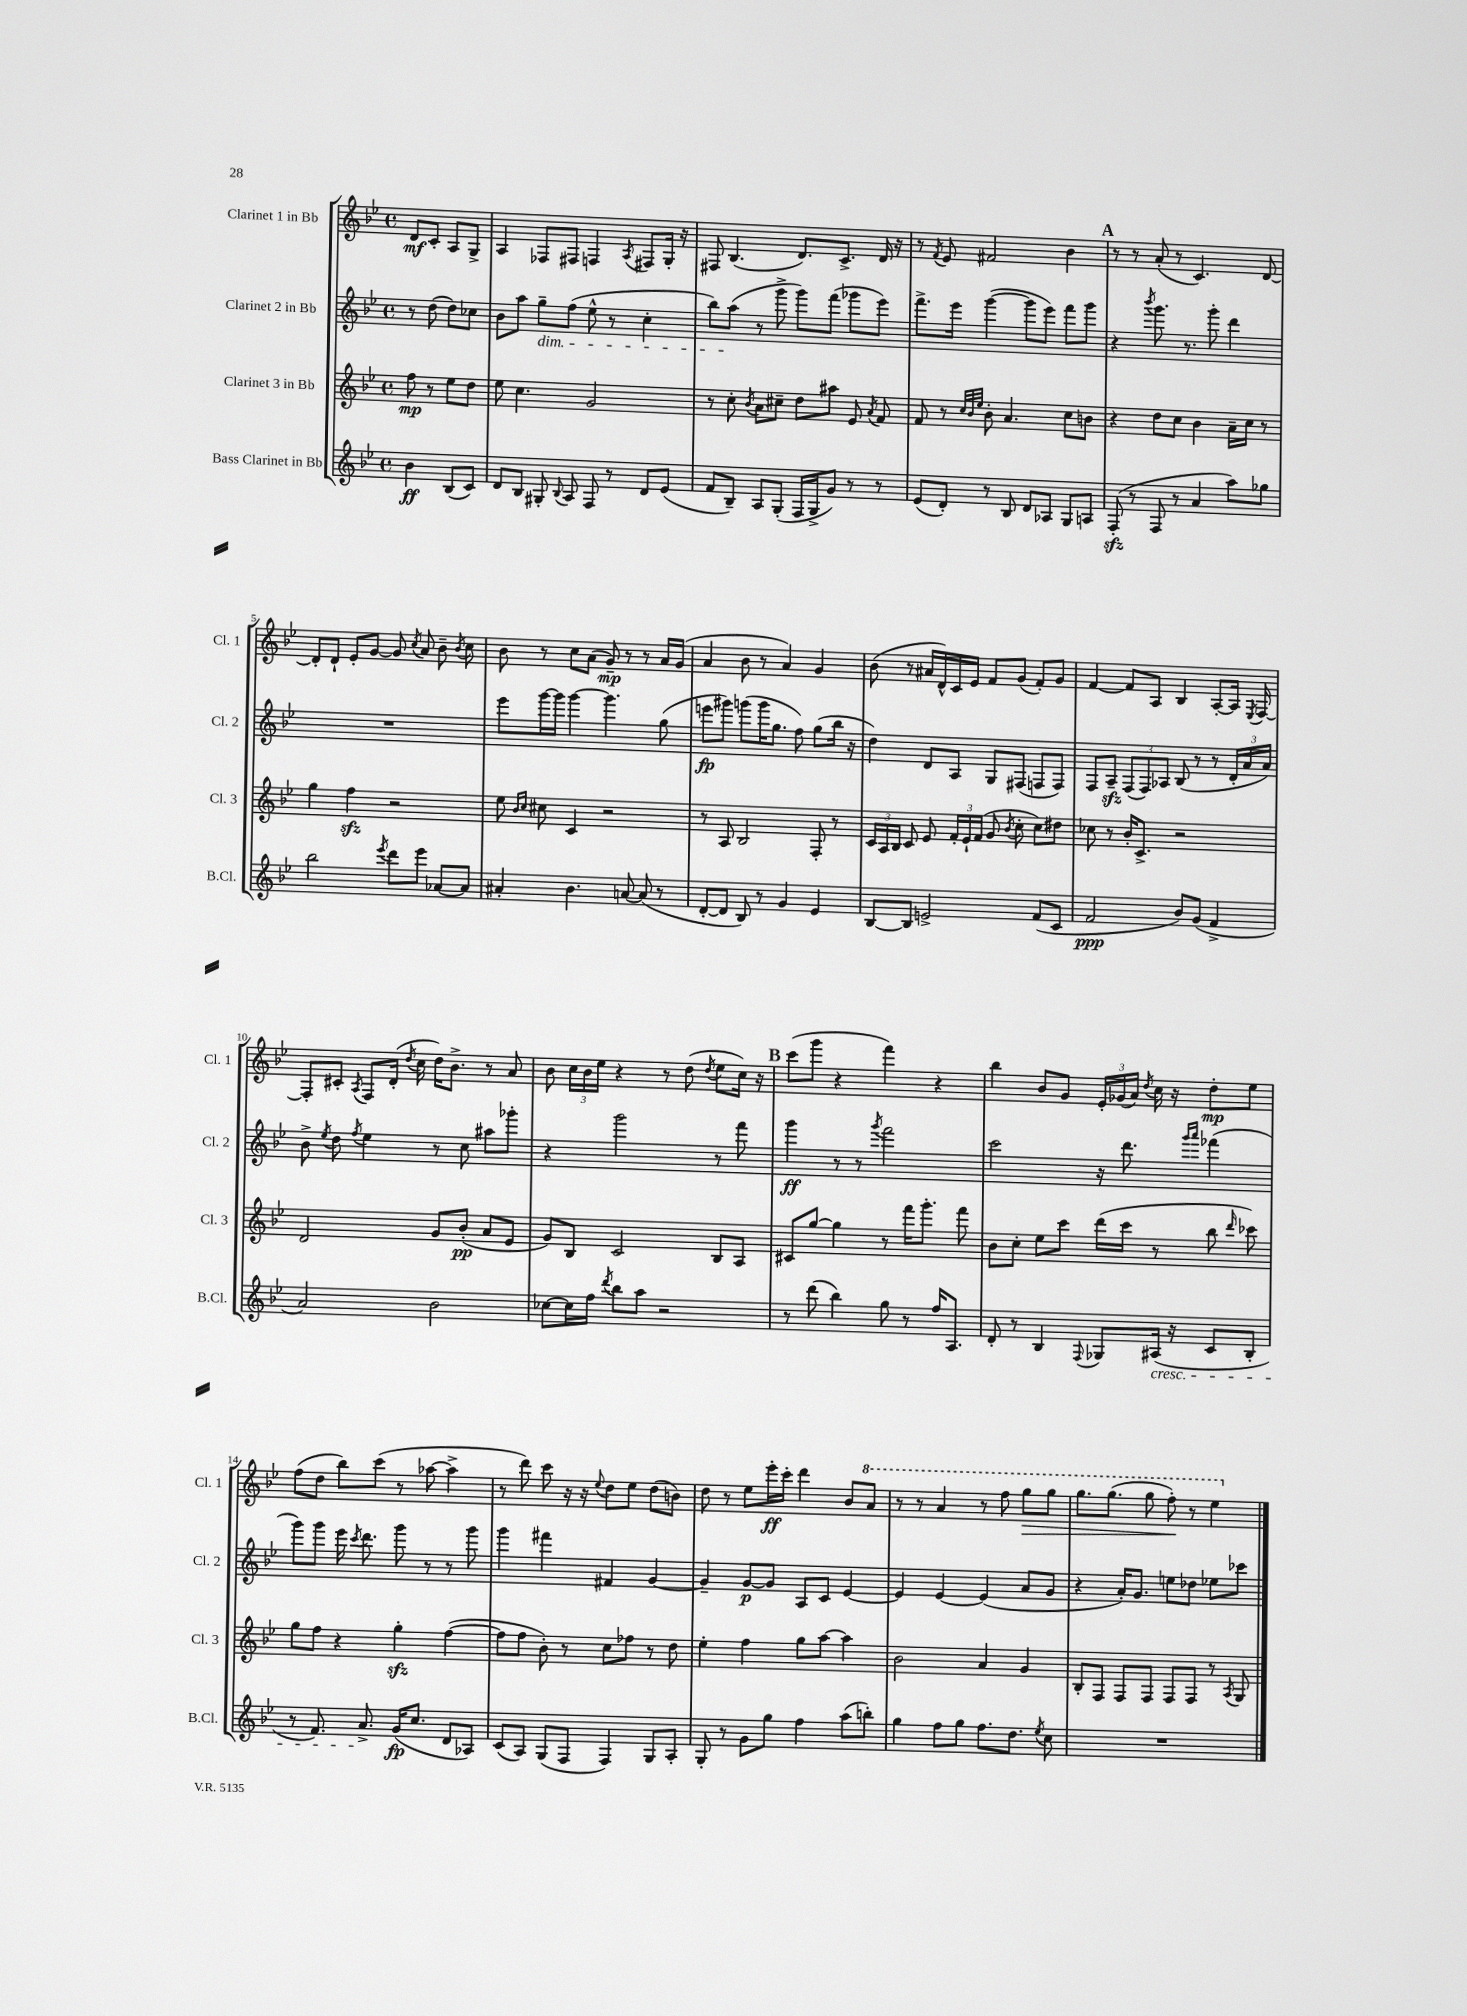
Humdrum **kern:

**kern	**dynam	**kern	**dynam	**kern	**dynam	**kern	**dynam
*part4	*part4	*part3	*part3	*part2	*part2	*part1	*part1
*staff4	*staff4	*staff3	*staff3	*staff2	*staff2	*staff1	*staff1
*I"Bass Clarinet in Bb	*	*I"Clarinet 3 in Bb	*	*I"Clarinet 2 in Bb	*	*I"Clarinet 1 in Bb	*
*I'B.Cl.	*	*I'Cl. 3	*	*I'Cl. 2	*	*I'Cl. 1	*
*clefG2	*	*clefG2	*	*clefG2	*	*clefG2	*
*k[b-e-]	*	*k[b-e-]	*	*k[b-e-]	*	*k[b-e-]	*
*M4/4	*	*M4/4	*	*M4/4	*	*M4/4	*
*met(c)	*	*met(c)	*	*met(c)	*	*met(c)	*
=	=	=	=	=	=	=	=
4b-\	ff	8ff\	mp	8r	.	8d/L	mf
.	.	8r	.	(8dd\	.	8c'/J	.
(8B-/L	.	8ee-\L	.	8dd\L)	.	8A/L	.
8c/J)	.	8dd\J	.	8cc-X\J	.	8G^/J	.
=1	=1	=1	=1	=1	=1	=1	=1
8d/L	.	8ee-\	.	8b-\L	.	4A/	.
8B-/J	.	4.cc\	.	8aa\J	.	.	.
!	!	!	!	!LO:TX:b:i:t=dim.	!	!	!
8G#X'/	.	.	.	8gg~\L	.	8F-X/L	.
8qqB-/	.	.	.	.	.	.	.
8A/	.	.	.	(8ff\J	.	8F#X/J	.
8F/	.	2g/	.	8ee-^^\	.	4Fn/	.
8r	.	.	.	8r	.	.	.
.	.	.	.	.	.	8qA/	.
8d/L	.	.	.	4cc'\	.	8F#X/L	.
(8e-/J	.	.	.	.	.	16G'/Jk	.
.	.	.	.	.	.	16r	.
=2	=2	=2	=2	=2	=2	=2	=2
8f/L	.	8r	.	8bb-\L)	.	8F#X/	.
8B-~/J)	.	8cc'\	.	(8aa\J	.	(4.B-/	.
.	.	8qb-/	.	.	.	.	.
8A/L	.	8a\L	.	8r	.	.	.
(8G'/J	.	8cc#X~\J	.	8ggg^\	.	.	.
16F/LL	.	8dd\L	.	8ggg\L)	.	8.d/L)	.
16G^/J	.	.	.	.	.	.	.
8g/J)	.	8aa#X\J	.	(8fff\J	.	.	.
.	.	.	.	.	.	8.c^/J	.
8r	.	8e-/	.	8ggg-X\L	.	.	.
.	.	8qa/	.	.	.	.	.
8r	.	8f/	.	8eee-\J)	.	16d/	.
.	.	.	.	.	.	16r	.
=3	=3	=3	=3	=3	=3	=3	=3
(8e-/L	.	8f/	.	8.fff^\L	.	8r	.
.	.	.	.	.	.	8qf/	.
8d'/J)	.	8r	.	.	.	8e-/	.
.	.	.	.	16eee-\Jk	.	.	.
.	.	32qqcc/LLL	.	.	.	.	.
.	.	32qqb-/	.	.	.	.	.
.	.	32qqee-/JJJ	.	.	.	.	.
8r	.	8b-'\	.	([4ggg\	.	2f#X/	.
8B-/	.	4.a/	.	.	.	.	.
8d/L	.	.	.	8ggg\L]	.	.	.
8A-X/J	.	.	.	8eee-\J)	.	.	.
8G/L	.	8cc\L	.	8fff\L	.	4b-\	.
8An/J	.	8bn\J	.	8ggg\J	.	.	.
!!LO:REH:place=s1:t=A
=4	=4	=4	=4	=4	=4	=4	=4
(8Fzz'/	.	4r	.	4r	.	8r	.
8r	.	.	.	.	.	8r	.
.	.	.	.	8qbbb-/	.	.	.
8F/	.	8dd\L	.	8.ggg\	.	(8a'/	.
8r	.	8cc\J	.	.	.	8r	.
.	.	.	.	8.r	.	.	.
4a/	.	4b-\	.	.	.	4.c/)	.
.	.	.	.	8ggg'\	.	.	.
8aa\L)	.	16a~\LL	.	4ddd\	.	.	.
.	.	16cc\JJ	.	.	.	.	.
8gg-X\J	.	8r	.	.	.	[8d/	.
!!LO:LB:g=z
=5	=5	=5	=5	=5	=5	=5	=5
2bb-\	.	4gg\	.	1r	.	8d'/L]	.
.	.	.	.	.	.	8d`/J	.
.	.	4ffzz\	.	.	.	8e-'/L	.
.	.	.	.	.	.	[8g/J	.
8qeee-/	.	.	.	.	.	.	.
8ddd\L	.	2r	.	.	.	8g/]	.
.	.	.	.	.	.	8qcc/	.
8eee-\J	.	.	.	.	.	8a/	.
[8a-X/L	.	.	.	.	.	8b-~\	.
.	.	.	.	.	.	8qb-/	.
8a-/J]	.	.	.	.	.	8cc\	.
=6	=6	=6	=6	=6	=6	=6	=6
4a#X'/	.	8ee-\	.	8eee-\L	.	8b-\	.
.	.	16qqb-/LL	.	.	.	.	.
.	.	16qqcc/JJ	.	.	.	.	.
.	.	8cc#X\	.	[16ggg\L	.	8r	.
.	.	.	.	16ggg\JJ]	.	.	.
4.b-\	.	4c/	.	[4ggg\	.	8cc\L	.
.	.	.	.	.	.	(8a\J	.
.	.	2r	.	4.ggg\]	.	8g~/)	mp
[8an/	.	.	.	.	.	8r	.
(8a/]	.	.	.	.	.	8r	.
8r	.	.	.	(8gg\	.	16a/LL	.
.	.	.	.	.	.	(16g/JJ	.
=7	=7	=7	=7	=7	=7	=7	=7
[8d'/L	.	8r	.	8eeen\L	fp	4a/	.
8d/J]	.	8A/	.	8ggg#X\J)	.	.	.
8B-/)	.	2B-/	.	(8gggn\L	.	8b-\	.
8r	.	.	.	16ggg\K	.	8r	.
.	.	.	.	8.gg\J	.	.	.
4g/	.	.	.	.	.	4a/)	.
.	.	.	.	8ff\)	.	.	.
4e-/	.	8F'/	.	(8gg\L	.	4g/	.
.	.	8r	.	16bb-\Jk	.	.	.
.	.	.	.	16r	.	.	.
=8	=8	=8	=8	=8	=8	=8	=8
[8B-/L	.	24c/LL	.	4dd\)	.	(8b-\	.
.	.	24A/	.	.	.	.	.
.	.	24B-/JJ	.	.	.	.	.
8B-/J]	.	8c/	.	.	.	8r	.
2en^/	.	8e-/	.	8d/L	.	16a#X/LL	.
.	.	.	.	.	.	16d^^/)	.
.	.	24f'/LL	.	8A/J	.	16c/	.
.	.	24e-`/	.	.	.	.	.
.	.	.	.	.	.	16e-/JJ	.
.	.	(24f/JJ	.	.	.	.	.
.	.	8g/	.	8G/L	.	8f/L	.
.	.	8qb-/	.	.	.	.	.
.	.	8cc'\	.	(8F#X/J	.	(8g/J	.
(8f/L	.	8cc\L)	.	8Fn/L	.	8f'/L)	.
8c/J	.	8dd#X\J	.	8F/J)	.	8g/J	.
=9	=9	=9	=9	=9	=9	=9	=9
2f/	ppp	8cc-X\	.	8F/L	.	[4f/	.
.	.	8r	.	8Azz~/J	.	.	.
.	.	16b-'/KL	.	(12F/L	.	8f/L]	.
.	.	8.c^/J	.	.	.	.	.
.	.	.	.	12F/)	.	.	.
.	.	.	.	.	.	8A/J	.
.	.	.	.	12A-X/J	.	.	.
8b-/L)	.	2r	.	(8B-/	.	4B-/	.
(8g/J	.	.	.	8r	.	.	.
4f^/	.	.	.	8r	.	[8A'/L	.
.	.	.	.	24d'/LL	.	16A/Jk]	.
.	.	.	.	24a/	.	.	.
.	.	.	.	.	.	8qE-/	.
.	.	.	.	.	.	[16F/	.
.	.	.	.	24a/JJ)	.	.	.
!!LO:LB:g=z
=10	=10	=10	=10	=10	=10	=10	=10
2a/)	.	2d/	.	8b-^\	.	8F'/L]	.
.	.	.	.	8qee-/	.	.	.
.	.	.	.	8dd\	.	8c#X'/J	.
.	.	.	.	8qff/	.	8qA/	.
.	.	.	.	4ee-\	.	8F/L	.
.	.	.	.	.	.	(16d'/Jk	.
.	.	.	.	.	.	8qdd/	.
.	.	.	.	.	.	16cc\	.
2b-\	.	8g/L	.	8r	.	16dd\KL)	.
.	.	.	.	.	.	8.b-^\J	.
.	.	(8b-'/J	pp	8cc\	.	.	.
.	.	8a/L	.	8aa#X\L	.	8r	.
.	.	8e-/J	.	8ggg-X'\J	.	8a/	.
=11	=11	=11	=11	=11	=11	=11	=11
[8cc-X\L	.	8g/L)	.	4r	.	8b-\	.
16cc-\L]	.	8B-/J	.	.	.	24cc\LL	.
.	.	.	.	.	.	24b-\	.
16ff\JJ	.	.	.	.	.	.	.
.	.	.	.	.	.	24ee-\JJ	.
8qddd/	.	.	.	.	.	.	.
8bb-\L	.	2c/	.	2ggg\	.	4r	.
8aa\J	.	.	.	.	.	.	.
2r	.	.	.	.	.	8r	.
.	.	.	.	.	.	(8dd\	.
.	.	.	.	.	.	8qdd/	.
.	.	8B-/L	.	8r	.	8ee-\L	.
.	.	8A/J	.	8fff\	.	16cc\Jk)	.
.	.	.	.	.	.	16r	.
!!LO:REH:place=s1:t=B
=12	=12	=12	=12	=12	=12	=12	=12
8r	.	8c#X/L	.	4ggg\	ff	(8ccc\L	.
(8ddd\	.	[8gg/J	.	.	.	8ggg\J	.
4bb-\)	.	4gg\]	.	8r	.	4r	.
.	.	.	.	8r	.	.	.
.	.	.	.	8qggg/	.	.	.
8gg\	.	8r	.	2fff\	.	4fff\)	.
8r	.	16fff\KL	.	.	.	.	.
.	.	8.ggg'\J	.	.	.	.	.
16ff/KL	.	.	.	.	.	4r	.
8.A/J	.	.	.	.	.	.	.
.	.	8fff\	.	.	.	.	.
=13	=13	=13	=13	=13	=13	=13	=13
8d'/	.	8b-\L	.	2ccc\	.	4bb-\	.
8r	.	8cc'\J	.	.	.	.	.
4B-/	.	8ee-\L	.	.	.	8b-/L	.
.	.	8ccc\J	.	.	.	8g/J	.
8qqF/	.	.	.	.	.	.	.
8G-X/L	.	(16ddd\LL	.	16r	.	24e-'/LL	.
.	.	.	.	.	.	(24g-X/	.
.	.	16ccc\JJ	.	8.ddd\	.	.	.
.	.	.	.	.	.	24a/JJ)	.
.	.	.	.	.	.	8qdd/	.
!LO:TX:b:i:t=cresc.	!	!	!	!	!	!	!
(16A#X/Jk	.	8r	.	.	.	16cc\	.
16r	.	.	.	.	.	16r	.
.	.	.	.	16qqggg/LL	.	.	.
.	.	.	.	16qqaaa/JJ	.	.	.
8c/L	.	8bb-\	.	(4fff-X\	.	8dd'\L	mp
.	.	16qqddd/	.	.	.	.	.
8B-'/J	.	8ccc-X\)	.	.	.	8ee-\J	.
!!LO:LB:g=z
=14	=14	=14	=14	=14	=14	=14	=14
8r	.	8gg\L	.	8ggg\L)	.	(8ff\L	.
8.f/)	.	8ff\J	.	8ggg\J	.	8dd\J	.
.	.	4r	.	16eee-\	.	8bb-\L)	.
.	.	.	.	8qccc/	.	.	.
8.a^/	.	.	.	8.ddd\	.	.	.
.	.	.	.	.	.	(8ccc\J	.
(16g/KL	fp	4ggzz'\	.	8ggg\	.	8r	.
8.cc/J	.	.	.	.	.	.	.
.	.	.	.	8r	.	[8aa-X\	.
8d/L	.	([4ff\	.	8r	.	4aa-^\]	.
8A-X/J)	.	.	.	8ggg\	.	.	.
=15	=15	=15	=15	=15	=15	=15	=15
(8c/L	.	8ff\L]	.	4ggg\	.	8r	.
8A/J)	.	8ff\J	.	.	.	8ddd\)	.
(8G/L	.	8b-'\)	.	4fff#X\	.	8ccc\	.
8F/J	.	8r	.	.	.	16r	.
.	.	.	.	.	.	16r	.
.	.	.	.	.	.	8qqee-/	.
4F/)	.	8cc\L	.	4f#X/	.	8dd\L	.
.	.	8ff-X\J	.	.	.	8ee-\J	.
8G/L	.	8r	.	[4g/	.	(8dd\L	.
8A'/J	.	8dd\	.	.	.	8bn\J)	.
=16	=16	=16	=16	=16	=16	=16	=16
8G'/	.	4ee-'\	.	4g~/]	.	8dd\	.
8r	.	.	.	.	.	8r	.
8g\L	.	4ff\	.	[8g/L	p	8ee-\L	.
8gg\J	.	.	.	8g/J]	.	16eee-'\L	ff
.	.	.	.	.	.	16ccc'\JJ	.
4ff\	.	8gg\L	.	8A/L	.	4ddd\	.
.	.	[8aa\J	.	8c/J	.	.	.
(8aa\L	.	4aa\]	.	[4e-/	.	8b-/L	.
*	*	*	*	*	*	*8va	*
8bbn'\J)	.	.	.	.	.	8aa/J	.
=17	=17	=17	=17	=17	=17	=17	=17
4gg\	.	2b-\	.	4e-/]	.	8r	.
.	.	.	.	.	.	8r	.
8ff\L	.	.	.	[4e-/	.	4aa/	.
8gg\J	.	.	.	.	.	.	.
8.ff\L	.	4a/	.	(4e-/]	.	8r	.
.	.	.	.	.	.	8fff\	.
8.dd\J	.	.	.	.	.	.	.
!	!	!	!	!	!	!	!LO:HP:b
.	.	4g/	.	8a/L	.	8ggg\L	>
8qee-/	.	.	.	.	.	.	.
8cc\	.	.	.	8g/J	.	8ggg\J	.
=18	=18	=18	=18	=18	=18	=18	=18
1r	.	8B-'/L	.	4r	.	8.ggg\L	.
.	.	8F/J	.	.	.	.	.
.	.	.	.	.	.	(8.ggg\J	.
.	.	8F/L	.	16a'/KL)	.	.	.
.	.	.	.	8.g/J	.	.	.
.	.	8F/J	.	.	.	8ggg\	.
.	.	8F/L	.	8een\L	.	8fff'\)	.
.	.	8F/J	.	8dd-X\J	.	8r	]
.	.	8r	.	8ee-X\L	.	4eee-\	.
.	.	8qA/	.	.	.	.	.
.	.	8G/	.	8ccc-X\J	.	.	.
*	*	*	*	*	*	*X8va	*
==	==	==	==	==	==	==	==
*-	*-	*-	*-	*-	*-	*-	*-
